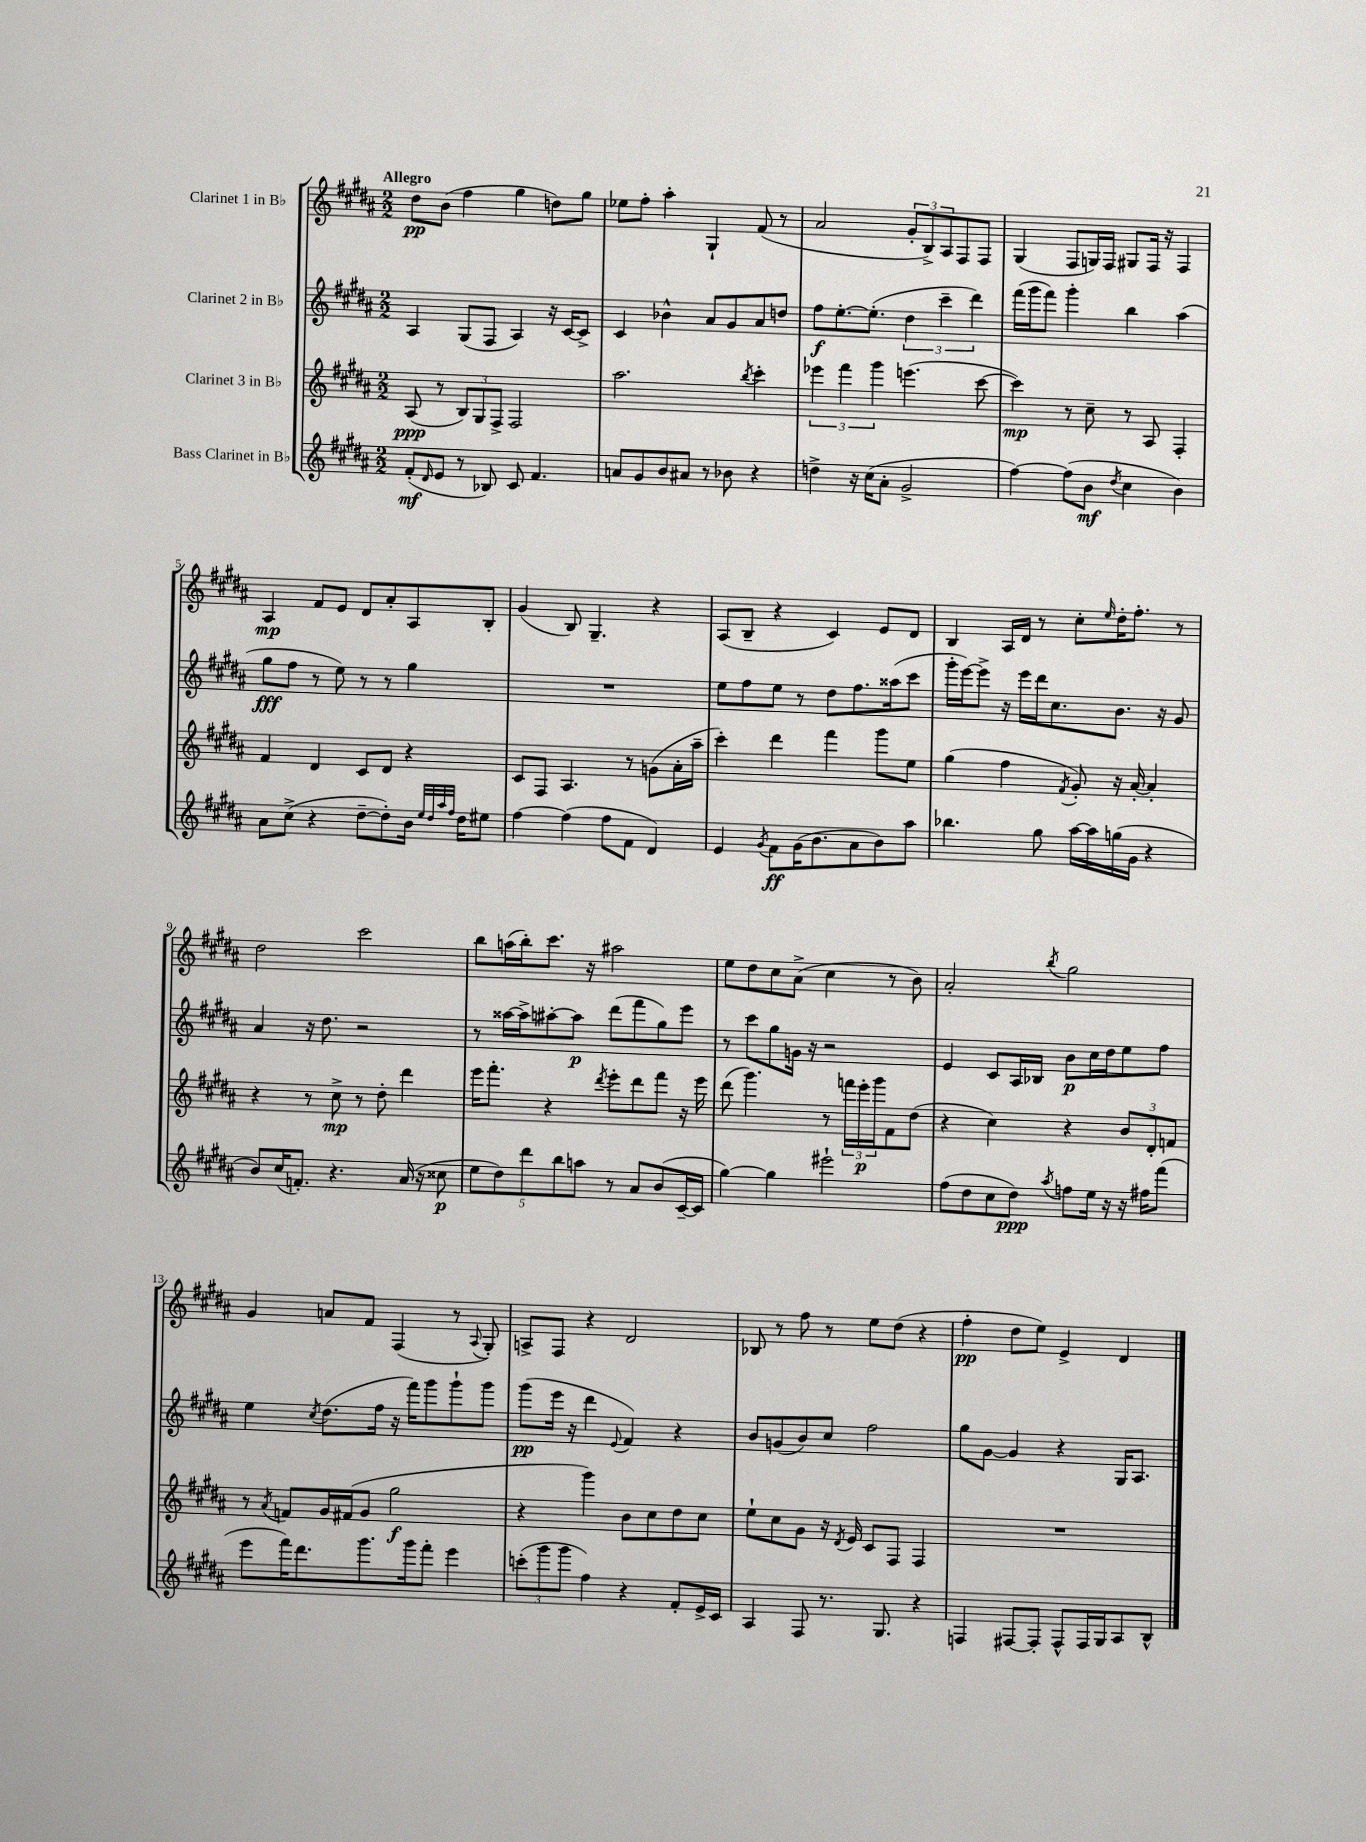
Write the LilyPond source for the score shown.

<<
\new StaffGroup <<
\new Staff = "s0" \with { instrumentName = "Clarinet 1 in Bb" } {
    \clef treble \key b \major \numericTimeSignature \time 2/2 \tempo "Allegro"
    dis''8\pp b'8( fis''4 gis''4 d''8) gis''8 |
    ees''8 fis''8-. ais''4-. gis4-! fis'8( r8 |
    ais'2 \tuplet 3/2 { gis'8-. b8->) ais8 } fis8 fis8 |
    gis4( fis8 g16) fis16 gis8 fis16 r16 fis4 |
    ais4\mp fis'8 e'8 dis'8 ais'8-. ais8 b8-. |
    gis'4( b8) gis4.-- r4 |
    ais8( b8-- r4 cis'4) e'8 dis'8 |
    b4 ais16 dis'16 r8 cis''8-. \grace { e''16 } dis''16-. fis''8.-. r8 |
    dis''2 cis'''2 |
    b''8 a''16( b''16-.) cis'''8. r16 ais''2 |
    e''8 dis''8 cis''8 ais'8->( cis''4 r8 b'8) |
    ais'2-. \acciaccatura { b''8 } gis''2 |
    gis'4 a'8 fis'8 fis4( r8 \appoggiatura { ais8 } gis8-.) |
    a8-> fis8 r4 dis'2 |
    bes8 r8 fis''8 r8 e''8 dis''8( r4 |
    fis''4-.\pp dis''8 e''8) e'4-> dis'4 \bar "|." |
}
\new Staff = "s1" \with { instrumentName = "Clarinet 2 in Bb" } {
    \clef treble \key b \major \numericTimeSignature \time 2/2
    ais4 gis8( fis8 ais4) r16 cis'16~ cis'8-> |
    cis'4 bes'4-^ ais'8 gis'8 ais'8 d''8 |
    fis''8\f e''8.~-. e''8.-.( \tuplet 3/2 { dis''4 cis'''4-- dis'''4) } |
    fis'''16( gis'''16 fis'''8) gis'''4-. b''4 ais''4( |
    gis''8\fff fis''8 r8 e''8) r8 r8 gis''4 |
    R1 |
    e''8 fis''8 e''8 r8 dis''8 fis''8. aisis''16( cis'''8 |
    gis'''16-. e'''16~) e'''8-> r16 e'''16 dis'''16 cis''8. b'8. r16 gis'8 |
    ais'4 r16 dis''8. r2 |
    r8 aisis''16~ aisis''16-> ais''8~-. ais''8\p dis'''8( fis'''8 gis''8) e'''8 |
    r8 cis'''8 gis''8 g'16 r16 r2 |
    e'4 cis'8 ais16 bes16 b'8\p cis''16 dis''16 e''8 fis''8 |
    e''4 \acciaccatura { cis''8 } dis''8.( fis''16 r16 fis'''16) gis'''8 gis'''8-! gis'''8 |
    gis'''8\pp( e'''16 r16 dis'''4 \appoggiatura { e'8 } fis'4) r4 |
    b'8 g'8( b'8) cis''8 fis''2 |
    gis''8 gis'8~ gis'4 r4 gis16 ais8. \bar "|." |
}
\new Staff = "s2" \with { instrumentName = "Clarinet 3 in Bb" } {
    \clef treble \key b \major \numericTimeSignature \time 2/2
    ais8\ppp( r8 \tuplet 3/2 { b8) gis8 fis8-> } fis2 |
    ais''2. \acciaccatura { b''8 } cis'''4-. |
    \tuplet 3/2 { ees'''4 fis'''4 gis'''4 } e'''4.( cis'''8~ |
    cis'''4\mp) r8 cis''8-- r8 ais8 fis4-. |
    fis'4 dis'4 cis'8 dis'8 r4 |
    cis'8 fis8 ais4. r8 g'8( ais'16-. ais''16-- |
    cis'''4-.) dis'''4 fis'''4 gis'''8 e''8 |
    gis''4( fis''4 \acciaccatura { fis'8 } gis'8-.) r16 ais'16~-. ais'4-. |
    r4 r8 cis''8->\mp r8 dis''8-. dis'''4 |
    e'''16 fis'''8.-. r4 \acciaccatura { dis'''8 } e'''8-. dis'''8 fis'''8 r16 e'''16 |
    dis'''8( gis'''4.) r8 \tuplet 3/2 { f'''16 e'''16-.\p gis'''16 } fis'8 dis''8( |
    r4 cis''4) r4 \tuplet 3/2 { b'8 dis'8-. f'8 } |
    r8 \acciaccatura { ais'8 } f'8 gis'16 fis'16( gis'8 gis''2\f |
    r4 gis'''4) b'8 cis''8 dis''8 cis''8 |
    e''8-! cis''8 gis'8 r16 \acciaccatura { dis'8 } e'16 cis'8 fis8 fis4 |
    R1 \bar "|." |
}
\new Staff = "s3" \with { instrumentName = "Bass Clarinet in Bb" } {
    \clef treble \key b \major \numericTimeSignature \time 2/2
    fis'8-.\mf( \grace { dis'16 } e'8 r8 bes8) cis'8 fis'4. |
    a'8 gis'8 b'8 ais'8 r8 bes'8 r4 |
    d''4-> r16 cis''16( ais'8-. gis'2-> |
    fis''4~) fis''8( b'8\mf \acciaccatura { dis''8 } cis''4 b'4) |
    ais'8 cis''8->( r4 dis''8~-- dis''8-.) b'16 \grace { e''32 dis''32 ais''32 fis''32 } dis''16 eis''8 |
    fis''4~ fis''4( fis''8 fis'8 dis'4) |
    e'4 \acciaccatura { gis'8 } fis'8\ff gis'16( b'8. ais'8 b'8) ais''8 |
    bes''4. gis''8 ais''16~ ais''16 g''16( gis'16 r4 |
    b'8) cis''16( f'8.-.) r4. ais'16( r16 cisis''8\p |
    \tuplet 5/4 { e''8 dis''8) dis'''8 b''8 a''8 } r8 ais'8 b'8( cis'16~-- cis'16 |
    gis''4~) gis''4 eis'''2-! |
    fis''8( dis''8 cis''8 dis''8\ppp) \acciaccatura { ais''8 } f''8 e''16 r16 r16 fis''16 fis'''8( |
    e'''8 fis'''16) dis'''8. gis'''8. gis'''16 fis'''8-. e'''4 |
    \tuplet 3/2 { c'''8-.( gis'''8 gis'''8 } fis''4) r4 fis'8-. e'16-> cis'16 |
    ais4 fis8 r8. gis8. r4 |
    f4 fis8~ fis8-. fis8-^ fis16 gis16 ais8 b8-^ \bar "|." |
}
>>
>>
